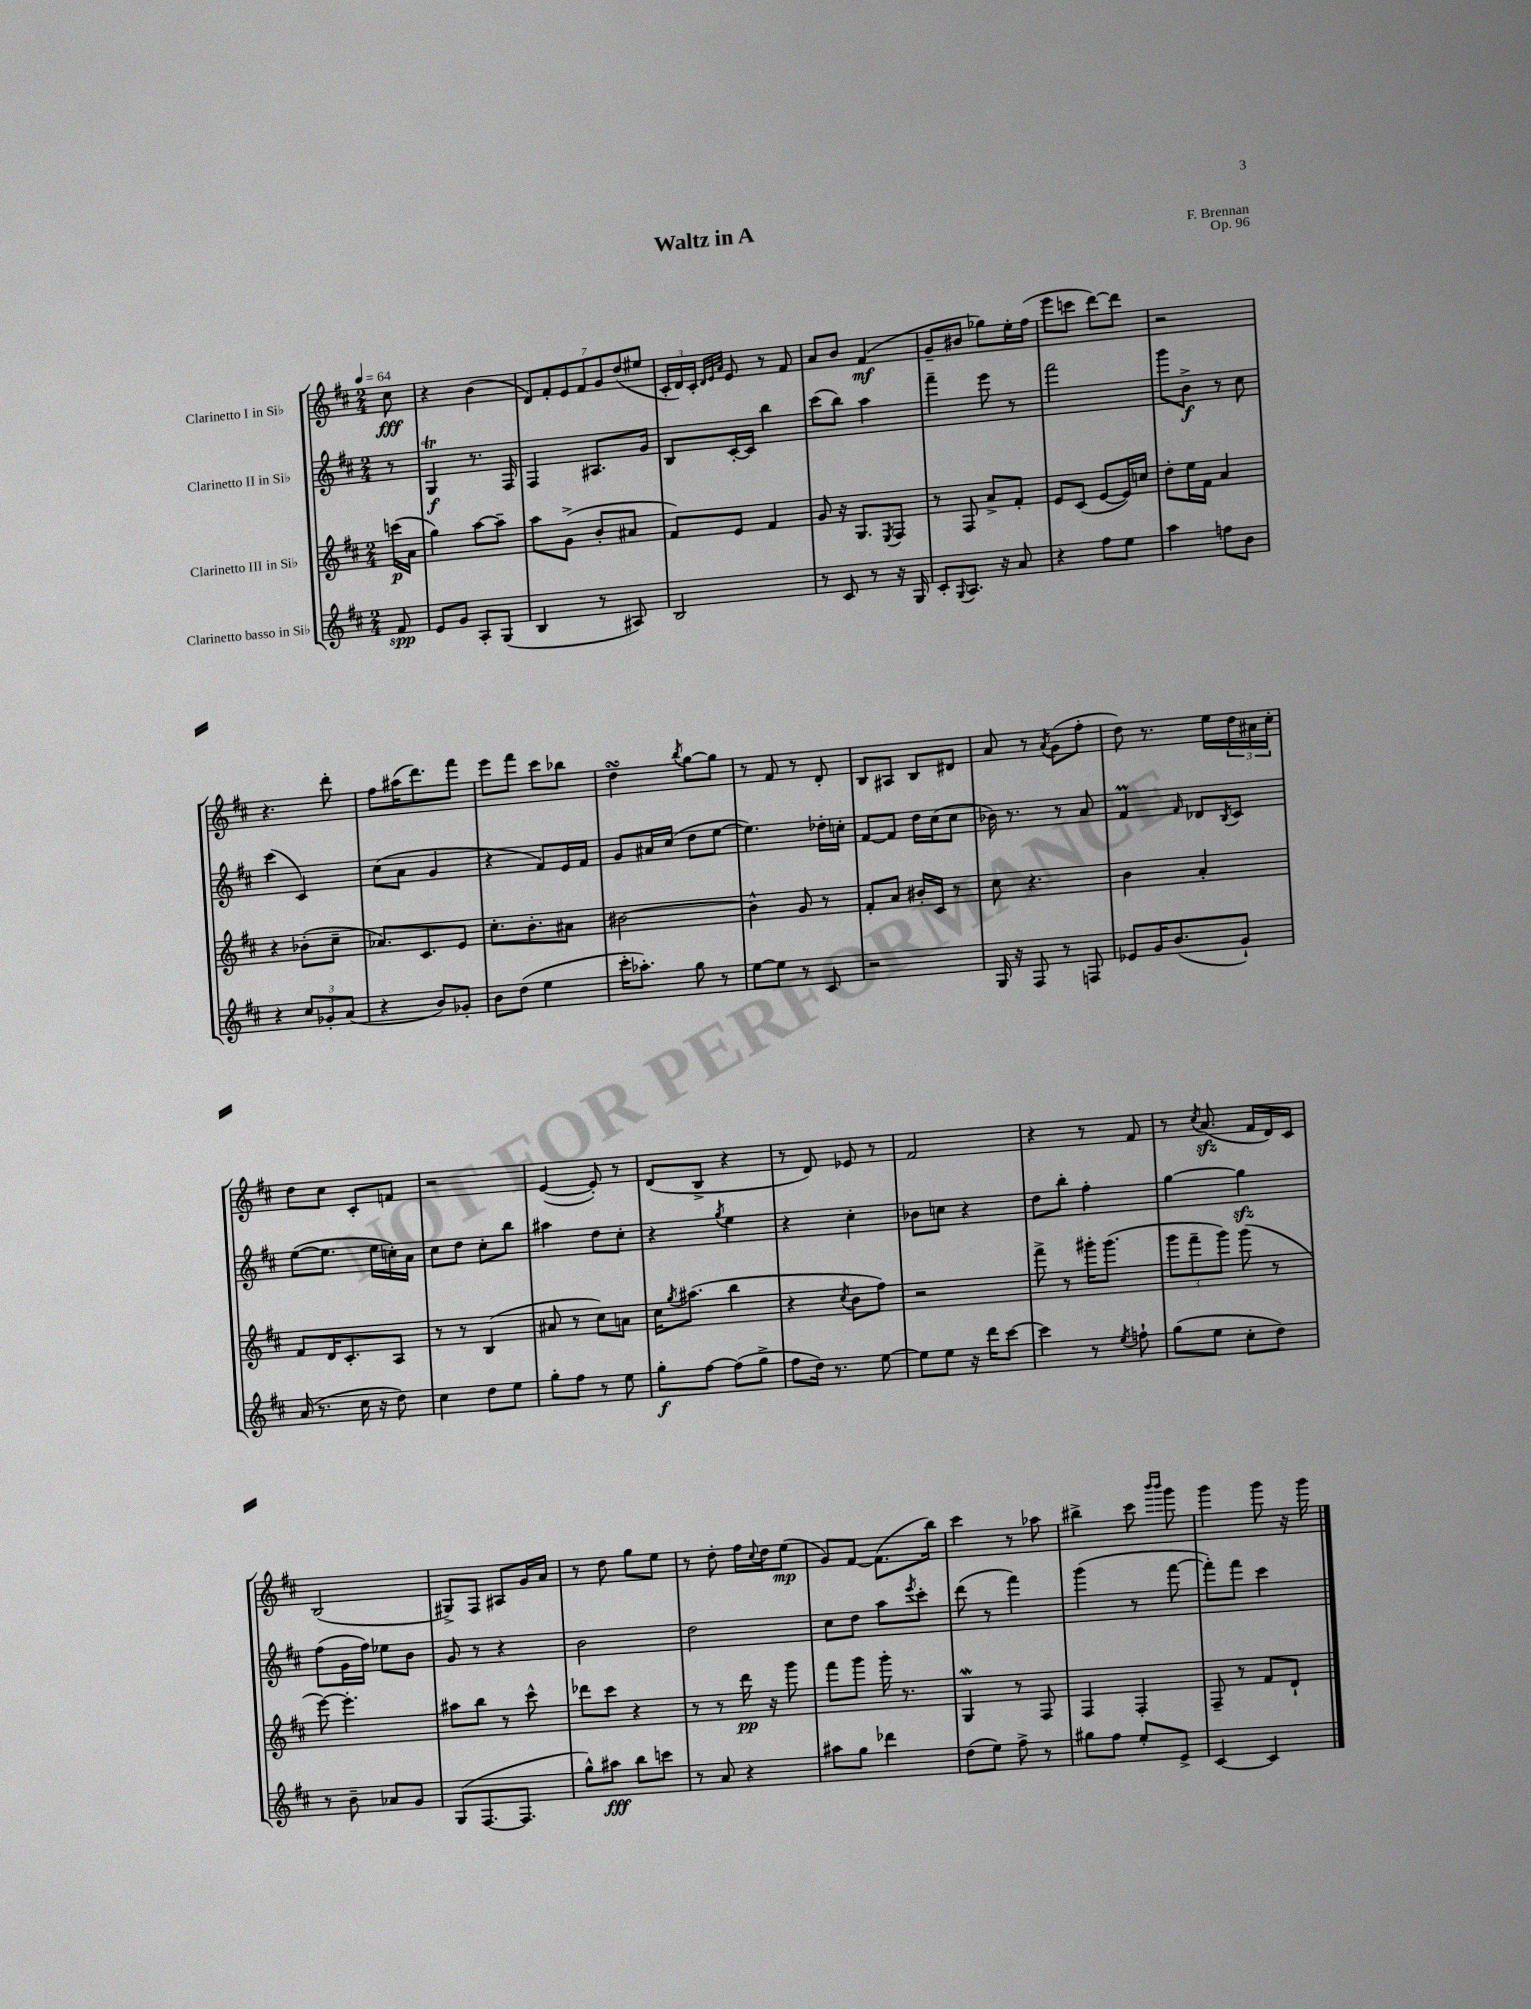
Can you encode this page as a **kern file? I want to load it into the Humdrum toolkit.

**kern	**kern	**kern	**kern
*staff4	*staff3	*staff2	*staff1
*clefG2	*clefG2	*clefG2	*clefG2
*k[f#c#]	*k[f#c#]	*k[f#c#]	*k[f#c#]
*M2/4	*M2/4	*M2/4	*M2/4
*MM64	*MM64	*MM64	*MM64
8f#	(16ccc	8r	8cc#
.	16a	.	.
=	=	=	=
8e	4gg)	4G	4r
8g	.	.	.
8A'	[8aa	8.r	(4b
(8G	8aa~]	.	.
.	.	16F#	.
=	=	=	=
4B	8aa	4F#	14d)
.	.	.	14f#'
.	(8g^	.	.
.	.	.	14e
.	.	.	14f#
8r	8b'	8.A#	.
.	.	.	14g
.	.	.	(14dd
8A#)	8a#	.	.
.	.	.	14ee#
.	.	16g	.
=	=	=	=
2B	8f#)	8B	24c#'
.	.	.	24d)
.	.	.	24c#'
.	.	.	32qqd
.	.	.	32qqe
.	.	.	32qqa
.	8e	[16c#'	8e
.	.	16c#]	.
.	4f#	4bb	8r
.	.	.	8f#
=	=	=	=
8r	8g	(8ccc#	8a
8c#	16r	8bb)	8b
.	8.G	.	.
8r	.	4aa	(4f#
.	8qE	.	.
16r	8F#	.	.
16G	.	.	.
=	=	=	=
8c#'	8r	4fff#~	8g~
8qqG	.	.	.
8.A	8F#	.	8b#
.	8a^	8eee	8gg-)
16r	.	.	.
8a	8f#'	8r	16ee'
.	.	.	(16ff#
=	=	=	=
4r	8e	2fff#	8eee
.	(8c#	.	8ccc
8ff#	[8e	.	[8ddd)
8ee	16e])	.	8ddd]
.	16cc	.	.
=	=	=	=
4aa	8dd'	8ggg	2r
.	16ee	8b^	.
.	16f#	.	.
8ff	4a	8r	.
8b	.	8cc#	.
=	=	=	=
4r	4r	(4ccc#	4.r
12cc#	(8b-'	4c#)	.
12g-'	.	.	.
.	8cc#~	.	8ddd'
(12a	.	.	.
=	=	=	=
4r	8.a-)	(8cc#	8ff#
.	.	8a	(16aa#
.	8.c#	.	8.ddd)
8b)	.	4g	.
8g-'	8e	.	8fff#
=	=	=	=
8b	8.cc#'	4r	8eee
(8dd	.	.	8fff#
.	8.b'	.	.
4ee	.	8f#)	8ccc#
.	8a#	16e	8bb-
.	.	16f#	.
=	=	=	=
16ccc#'	[2b#	8g	4dd
8.aa-')	.	.	.
.	.	16a#	.
.	.	(16cc#	.
.	.	.	8qbb
8gg	.	8dd	[8gg
8r	.	[8ee	8gg]
=	=	=	=
[8ee	4b#^^]	4.ee])	8r
8ee]	.	.	8f#
8r	8g	.	8r
8c#	8r	16dd-'	8d'
.	.	16cc'	.
=	=	=	=
2r	8f#'	[8f#	8B
.	8a	8f#]	8A#
.	16b#'	16dd	8B
.	16c#	(16cc#	.
.	8r	8cc#	8d#
=	=	=	=
16G	8cc#	16b-)	8a
16r	.	8.r	.
8F#	4.r	.	8r
.	.	.	8qa
8r	.	8r	(8g
8F	.	8a	8ff#'
=	=	=	=
8e-	4b	4f#	8dd)
16g	.	.	8.r
(8.b	.	.	.
.	.	16qqf#	.
.	4a'	8d-	.
.	.	.	16ee
.	.	8qB	.
8g`)	.	8c#	24dd
.	.	.	24a#
.	.	.	24cc#'
=	=	=	=
(16a	8f#	([8ee	8dd
8.r	.	.	.
.	16d	8.ee]	8cc#
.	8.c#'	.	.
16cc#	.	.	8c#'
16r	.	16ee	.
8dd)	8A	16cc')	8f
.	.	16a	.
=	=	=	=
4cc#	8r	8cc#	2r
.	8r	8dd	.
8dd	(4B	8cc#'	.
8ee	.	8bb	.
=	=	=	=
8gg'	8a#	4aa#	([4e
8ff#	8r	.	.
8r	8cc#)	8dd	8e'])
8ee	8a	8cc#'	8r
=	=	=	=
8gg'	16cc#	4r	(8d
.	8qgg	.	.
.	(8.aa#	.	.
[8ff#	.	.	8B^
.	.	8qgg	.
(8ff#]	4bb	4ee	4r
8gg^	.	.	.
=	=	=	=
8ff#	4r	4r	8r
16dd)	.	.	8d)
8.r	.	.	.
.	8qcc#	.	.
.	8b	4cc#'	8e-
[8ee	8ff#)	.	8r
=	=	=	=
8ee]	2r	8b-	2f#
8ee	.	8cc	.
16r	.	4r	.
16ddd	.	.	.
[8ccc#	.	.	.
=	=	=	=
4ccc#]	8fff#^	8dd	4r
.	8r	8bb'	.
8r	16ggg#'	4ff#'	8r
.	(8.ggg#	.	.
8qee	.	.	.
8ff`	.	.	8f#
=	=	=	=
(8gg	12ggg	[4gg	8r
.	12fff#~	.	.
.	.	.	8qcc#
8ee	.	.	(8.a
.	12ggg)	.	.
8cc#'	(8ggg	4gg]	.
.	.	.	16f#
8dd)	8r	.	16d)
.	.	.	16c#
=	=	=	=
8r	[8eee)	(8ff#	(2B
8b~	4.eee']	16g	.
.	.	16ff#)	.
8a-	.	8ee-	.
8g	.	8b	.
=	=	=	=
(8G	8aa#	8g	8G#^)
[8.F#	8bb	8r	8F#
.	8r	4r	8A#
8.F#]	.	.	.
.	8ccc#^^	.	16g
.	.	.	16a
=	=	=	=
8gg^^)	8ddd-	2b	8r
8aa#	8ccc#	.	8dd
8bb	4r	.	8gg
8ccc	.	.	8ee
=	=	=	=
8r	8r	2dd	8r
8a	8r	.	8dd'
4r	16ddd	.	16ff#
.	.	.	8qqcc#
.	16r	.	16dd
.	8ggg	.	(8ee
=	=	=	=
8aa#	8fff#	8cc#	8g)
8gg	8ggg	8dd	[8f#
4ddd-	16ggg'	8aa	(8.f#]
.	8.r	.	.
.	.	8qeee	.
.	.	8ccc#'	.
.	.	.	16bb)
=	=	=	=
(8dd	4G	(8ddd	4ccc#
8ee)	.	8r	.
8ff#^	8r	4fff#)	8r
8r	8F#	.	8aa-
=	=	=	=
8gg#	4F#	(4ggg	4bb#^
8ff#	.	.	.
8ee'	4F#'	8r	8ccc#
.	.	.	16qqbbb
.	.	.	16qqbbb
8e^	.	[8fff#	8ggg
=	=	=	=
[4c#	8F#~	8fff#'])	4ggg
.	8r	8fff#	.
4c#]	8f#	4ccc#	8ggg
.	8d`	.	16r
.	.	.	16ggg
==	==	==	==
*-	*-	*-	*-
